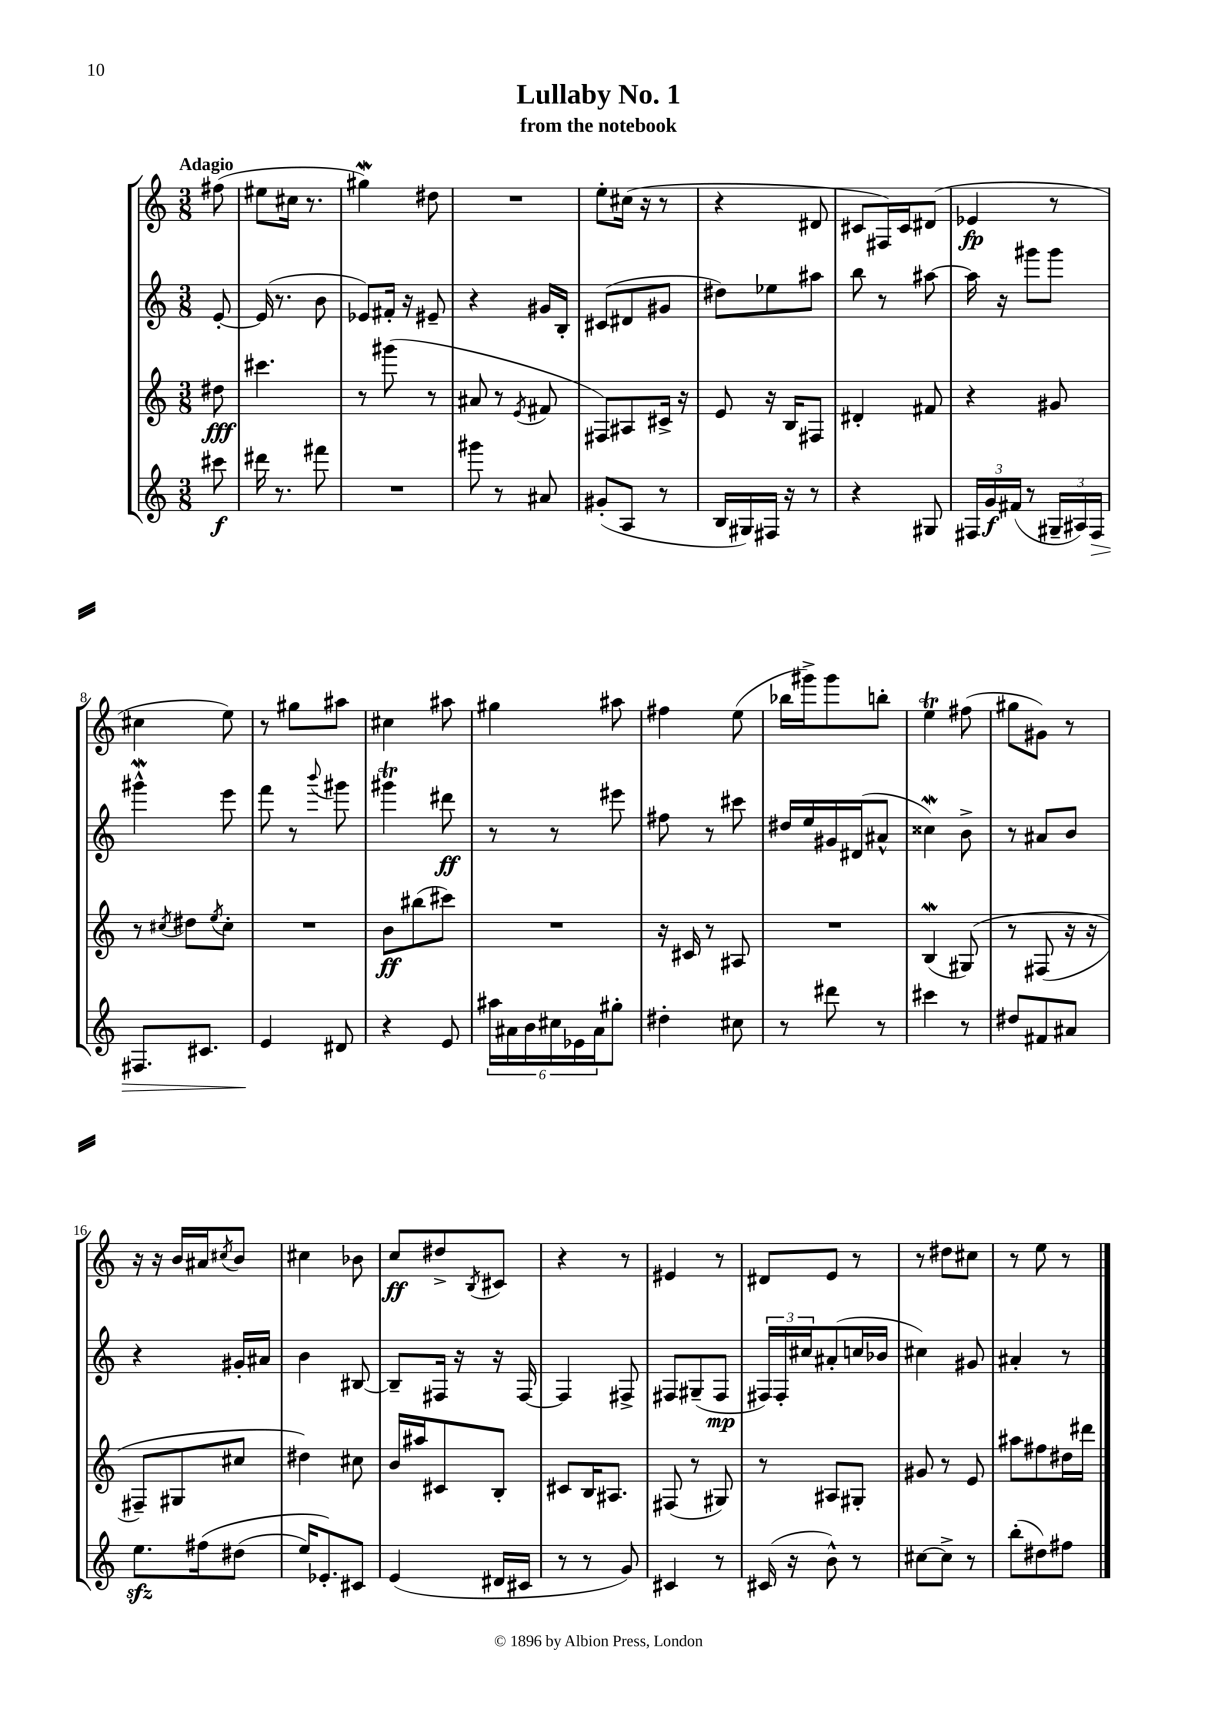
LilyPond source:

\header { title = "Lullaby No. 1" subtitle = "from the notebook" }
<<
\new StaffGroup <<
\new Staff = "s0" {
    \clef treble \key c \major \numericTimeSignature \time 3/8 \partial 8 \tempo "Adagio"
    fis''8( |
    eis''8 cis''16 r8. |
    gis''4\mordent) dis''8 |
    R4. |
    e''8-. cis''16( r16 r8 |
    r4 dis'8 |
    cis'8 fis16) cis'16 dis'8( |
    ees'4\fp r8 |
    cis''4 e''8) |
    r8 gis''8 ais''8 |
    cis''4 ais''8 |
    gis''4 ais''8 |
    fis''4 e''8( |
    bes''16 gis'''16->) gis'''8 b''8-. |
    e''4\trill fis''8( |
    gis''8 gis'8) r8 |
    r16 r16 b'16 ais'16 \acciaccatura { cis''8 } b'8 |
    cis''4 bes'8 |
    c''8\ff dis''8-> \acciaccatura { b8 } cis'8 |
    r4 r8 |
    eis'4 r8 |
    dis'8 e'8 r8 |
    r8 dis''8 cis''8 |
    r8 e''8 r8 \bar "|." |
}
\new Staff = "s1" {
    \clef treble \key c \major \numericTimeSignature \time 3/8 \partial 8
    e'8~-. |
    e'16( r8. b'8 |
    ees'8) fis'16-. r16 eis'8-- |
    r4 gis'16 b16-. |
    cis'8( dis'8 gis'8 |
    dis''8) ees''8 ais''8 |
    b''8 r8 ais''8~ |
    ais''16 r16 gis'''8 gis'''8 |
    gis'''4-^\mordent e'''8 |
    f'''8 r8 \appoggiatura { b'''8 } gis'''8 |
    gis'''4\trill dis'''8\ff |
    r8 r8 eis'''8 |
    fis''8 r8 cis'''8 |
    dis''16 e''16 gis'16 dis'16( ais'8-^ |
    cisis''4\mordent) b'8-> |
    r8 ais'8 b'8 |
    r4 gis'16-. ais'16 |
    b'4 bis8~ |
    bis8-- fis16 r16 r16 fis16~ |
    fis4 fis8-> |
    fis8 gis8--( fis8\mp |
    \tuplet 3/2 { fis16) fis16-. cis''16 } ais'8-.( c''16 bes'16 |
    cis''4) gis'8 |
    ais'4-. r8 \bar "|." |
}
\new Staff = "s2" {
    \clef treble \key c \major \numericTimeSignature \time 3/8 \partial 8
    dis''8\fff |
    cis'''4. |
    r8 gis'''8( r8 |
    ais'8 r8 \acciaccatura { e'8 } fis'8 |
    fis8) ais8 cis'16-> r16 |
    e'8 r16 b16 fis8 |
    dis'4-. fis'8 |
    r4 gis'8 |
    r8 \acciaccatura { cis''8 } dis''8 \acciaccatura { e''8 } cis''8-. |
    R4. |
    b'8\ff bis''8( cis'''8) |
    R4. |
    r16 cis'16 r8 ais8 |
    R4. |
    b4\mordent( gis8)\( |
    r8 fis8( r16 r16 |
    fis8--) gis8 cis''8 |
    dis''4\) cis''8 |
    b'16 ais''16 cis'8 b8-. |
    cis'8 b16 ais8. |
    fis8( r8 gis8) |
    r8 ais8 gis8-. |
    gis'8 r8 e'8 |
    ais''8 fis''8 dis''16 dis'''16 \bar "|." |
}
\new Staff = "s3" {
    \clef treble \key c \major \numericTimeSignature \time 3/8 \partial 8
    cis'''8\f |
    dis'''16 r8. fis'''8 |
    R4. |
    gis'''8 r8 ais'8 |
    gis'8-.( a8 r8 |
    b16 gis16) fis16 r16 r8 |
    r4 gis8 |
    \tuplet 3/2 { fis16 g'16\f fis'16( } r8 \tuplet 3/2 { gis16-- ais16) fis16\> } |
    fis8. cis'8. |
    e'4\! dis'8 |
    r4 e'8 |
    \tuplet 6/4 { ais''16 ais'16 b'16 cis''16 ees'16 ais'16 } gis''8-. |
    dis''4-. cis''8 |
    r8 dis'''8 r8 |
    cis'''4 r8 |
    dis''8 fis'8 ais'8 |
    e''8.\sfz fis''16\( dis''8( |
    e''16) ees'8.-.\) cis'8 |
    e'4( dis'16 cis'16 |
    r8 r8 g'8) |
    cis'4 r8 |
    cis'16( r16 b'8-^) r8 |
    cis''8~ cis''8-> r8 |
    b''8-.( dis''8) fis''8 \bar "|." |
}
>>
>>
